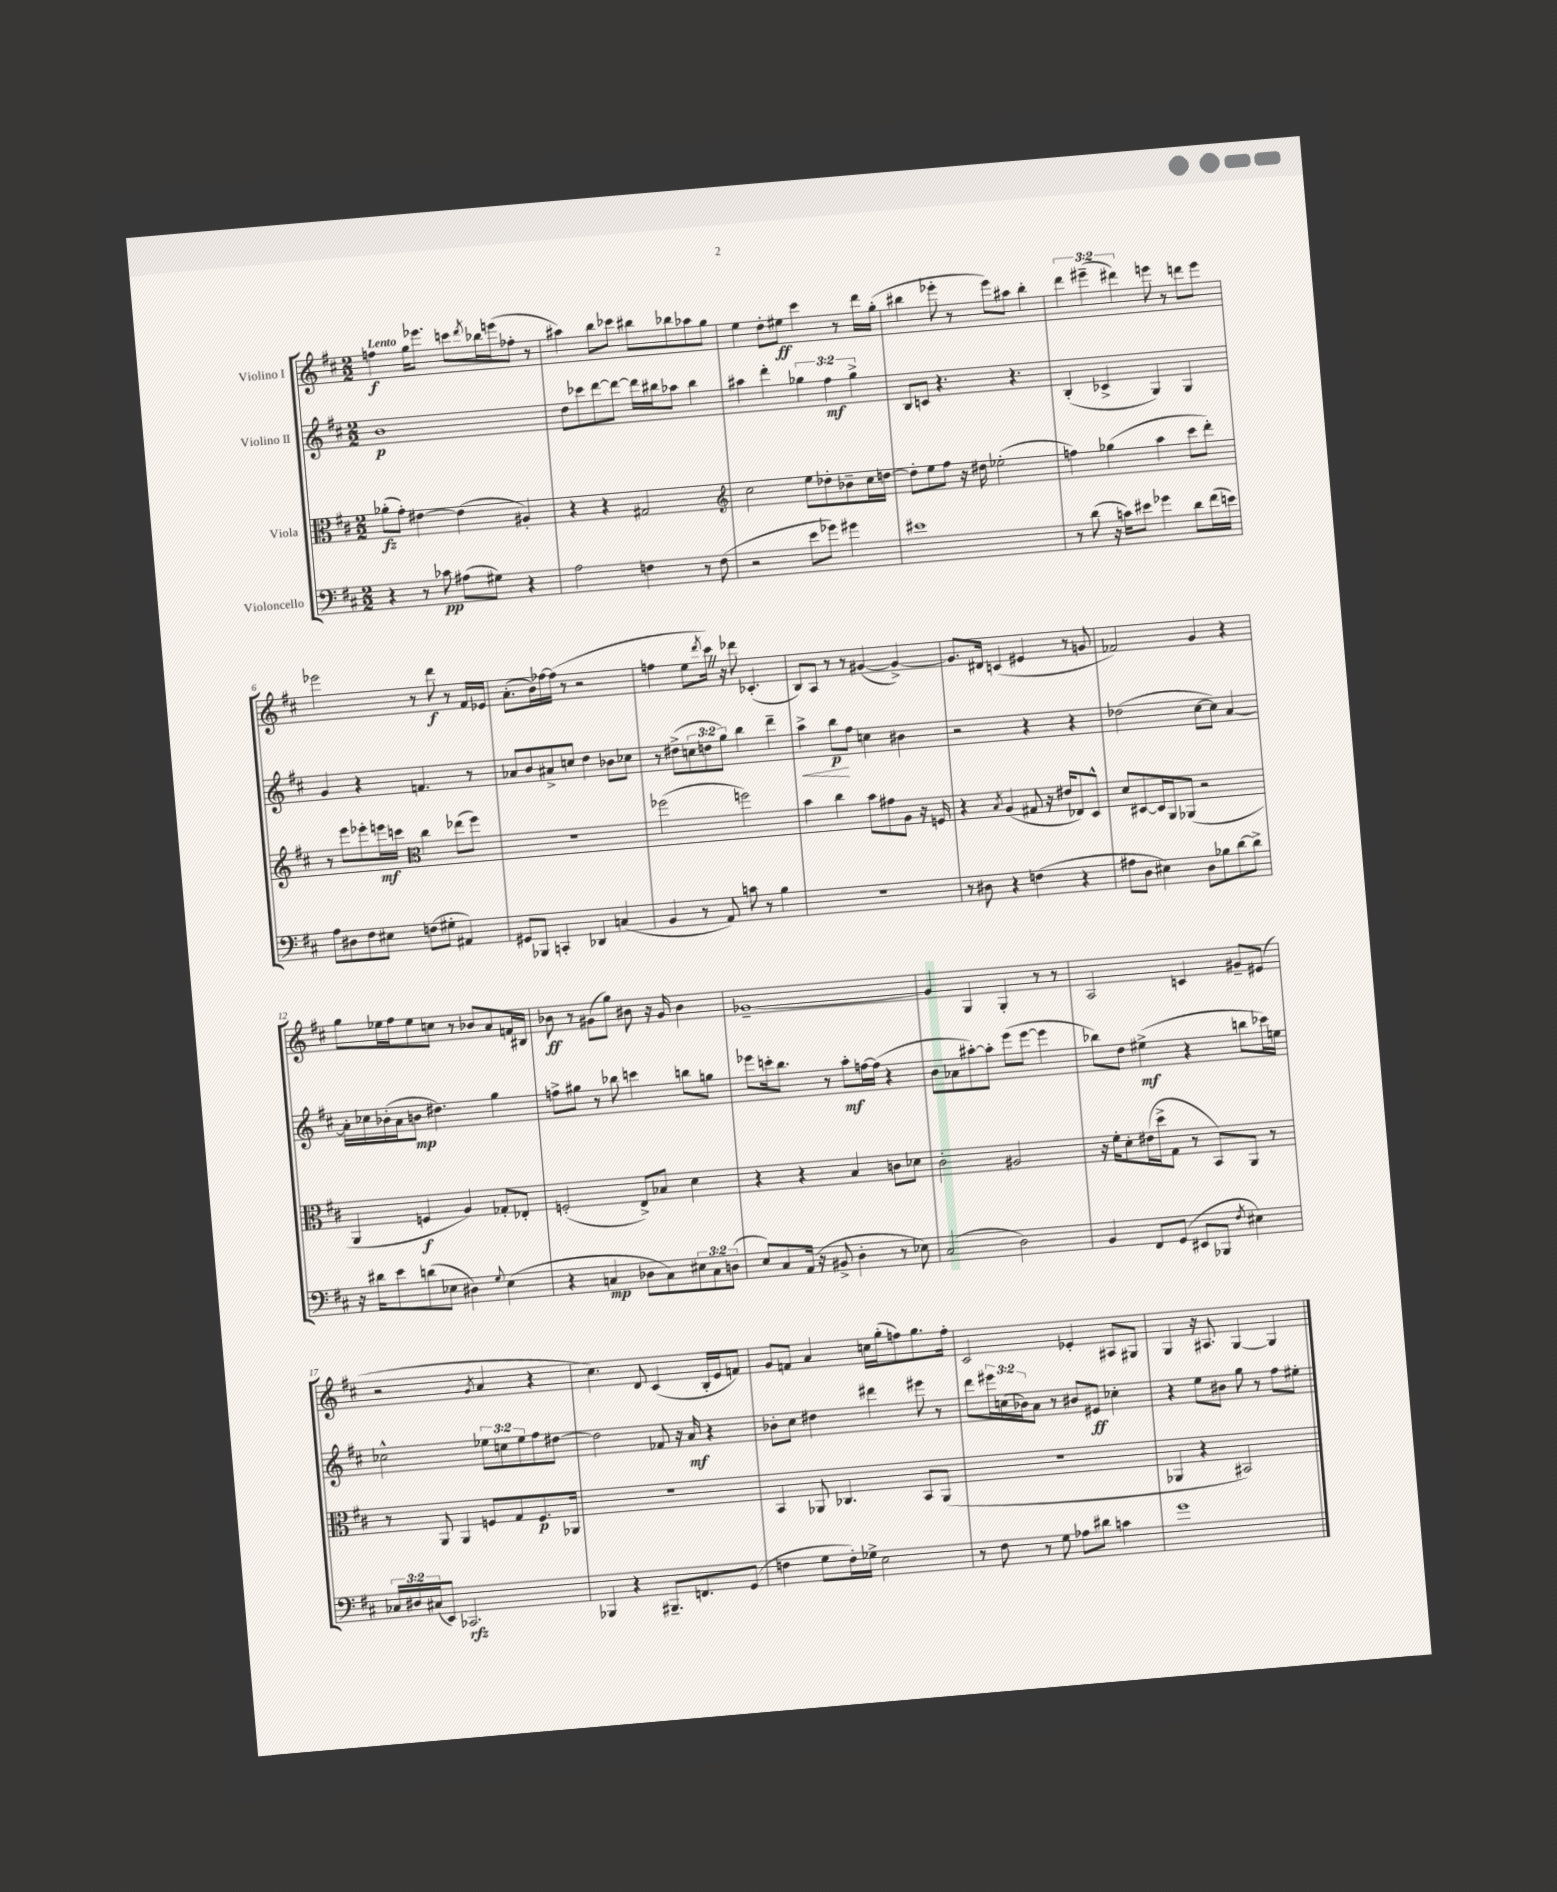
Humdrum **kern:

**kern	**kern	**kern	**kern
*staff4	*staff3	*staff2	*staff1
*clefF4	*clefC3	*clefG2	*clefG2
*k[f#c#]	*k[f#c#]	*k[f#c#]	*k[f#c#]
*M2/2	*M2/2	*M2/2	*M2/2
4r	(8a-'	1b	4ff
.	8g')	.	.
8r	[4e#	.	16gg
.	.	.	8.eee-
8c-	.	.	.
(8A#	(4e#]	.	8ccc
.	.	.	8qddd
8G#)	.	.	16bb-
.	.	.	(16eee
4r	4A#')	.	8ff-'
.	.	.	8r
=	=	=	=
2A	4r	8dd	4aa#)
.	.	8ccc-	.
.	4r	[8ddd	8bb
.	.	8ddd_	8ccc-
4F	2G#	16ddd]	8bb#
.	.	16bb#	.
.	.	8aa-	8bb-
8r	.	4bb#	8aa-
(8F	.	.	8gg
=	=	=	=
*	*clefG2	*	*
2r	2cc#	4aa#	4ee
.	.	4ddd'	8dd'
.	.	.	8ee#
8e	8ee	6gg-	4ccc#
8g-)	8dd-'	.	.
.	.	6ff#	.
4g#	8b-~	.	8r
.	.	6gg-^	.
.	16cc#	.	16ddd
.	[16dd	.	(16gg'
=	=	=	=
1e#	8dd']	8B	4bb#
.	8ee	8c	.
.	8ff#	4.r	8eee-'
.	16r	.	8r
.	16dd#	.	.
.	(2ee-'	.	8eee-)
.	.	4.r	8aa#
.	.	.	4bb#'
=	=	=	=
8r	4ff)	(4B'	6ddd
(8d	.	.	.
.	.	.	(6eee#~
16r	(4gg-	4c-^	.
16c)	.	.	.
.	.	.	6ddd#)
8e#	.	.	.
4g-	4aa	4G)	8eee
.	.	.	8r
8d	8ccc#	4G	8ddd
(16f#	8ddd')	.	8eee
16e)	.	.	.
=	=	=	=
8A	8r	4g	2eee-
8D#	8eee	.	.
8F#	8eee-'	4r	.
8E#	16eee	.	.
.	16ccc	.	.
*	*clefC3	*	*
(8F	4cc#	4.f	8r
8G#'	.	.	8ddd
4AA#)	(8ee-	.	8r
.	8ff#)	8r	16f#
.	.	.	16e-
=	=	=	=
8GG#	1r	8a-	(8.a'
8BBB-	.	8b	.
.	.	.	16b)
4CC'	.	8a#^	[16ff-
.	.	.	(16ff-]
.	.	8cc	8r
4DD-	.	4dd	2r
(4C	.	8b-	.
.	.	8cc-	.
=	=	=	=
4BB	(2ff-	8r	4ff
.	.	(8dd#^	.
8r	.	12cc	8ee
.	.	12dd	.
.	.	.	8qddd
8AA)	.	.	16ccc#)
.	.	12gg)	.
.	.	.	16r
8c	2ff)	4bb	8ddd-
8r	.	.	(4.c-'
4B	.	4ddd~	.
=	=	=	=
1r	4b	4aa^	8B)
.	.	.	8A
.	4cc#	8bb	8r
.	.	8ff#	8r
.	8b	4cc	([4g#
.	8g#	.	.
.	8A	4b#	4g#^_)
.	16r	.	.
.	16F	.	.
=	=	=	=
8r	4r	2r	8.g#]
8D#	.	.	.
.	.	.	16d#
.	8qB	.	.
4r	(4A	.	(4c
(4F	8G#	4r	4e#
.	16r	.	.
.	16e#	.	.
4r	8E-)	4r	8r
.	8D^^	.	8g
=	=	=	=
8A#	8d	(2dd-	2f-)
8D	[8D#	.	.
4E#)	16D#]	.	.
.	16AA	.	.
.	(8AA-	.	.
8D	2r	[8cc#	4g
8B-	.	8cc#])	.
[8d	.	[4a	4r
8d^]	.	.	.
=	=	=	=
16r	4AA	16a']	8gg
16d#	.	16cc-	.
8e	.	(16b-'	16ee-
.	.	16a	16ff#
(8d	4F	8b	8ee-
8E-	.	4.dd#)	8cc
4D#)	4A)	.	8r
.	.	.	8b-
8qqG	.	.	.
(4E-	8G-'	4gg	8a
.	8E-'	.	16f
.	.	.	16B#
=	=	=	=
4r	(2F'	8ff^	8b-
.	.	8gg#	8r
4C	.	8r	(8g#
.	.	8bb-	8gg)
8D-	8E^)	4ccc	8b#
8C)	8B-	.	16r
.	.	.	16g#
12E#	4d	8bb	4b#
12C	.	.	.
.	.	8gg	.
(12D	.	.	.
=	=	=	=
8E)	4r	8eee-	[1g-~
8C#	.	16ccc'	.
.	.	8.bb	.
(16AA	4r	.	.
16r	.	.	.
8BB#^	.	8r	.
4D'	4B	8aa'	.
.	.	[16ff	.
.	.	(16ff]	.
8r	8c	4r	.
8E-)	8d-	.	.
=	=	=	=
(2C#	2c#'	8b	4g-]
.	.	8a-	.
.	.	[8aa#')	4G
.	.	8aa#']	.
2D)	2A#	(8eee	4G'
.	.	[8eee	.
.	.	4eee]	8r
.	.	.	8r
=	=	=	=
4BB	16r	8bb-)	2A
.	16f#'	.	.
.	8d'	8dd	.
8FF#	(16e#	(4ee#^	.
.	16dd^	.	.
(8GG	8G	.	.
8EE#	8r	4r	4c
8BBB-	8BB)	.	.
8qF#	.	.	.
4E#)	8AA	8bb	8g#~
.	8r	16ccc-)	(8e#
.	.	16ee	.
=	=	=	=
24C-	8r	2cc-^^	2r
24D#	.	.	.
(24C#	.	.	.
8EE)	8AA	.	.
2.CC-	4AA	.	.
.	.	.	8qg
.	8F	12ee-	4a
.	.	12cc	.
.	8G	.	.
.	.	12ee-	.
.	8.F	8ff#	4r
.	.	[8dd#	.
.	16AA-	.	.
=	=	=	=
4BBB-	1r	2dd#]	4.cc#)
4r	.	.	.
.	.	.	8d
8.BBB#~	.	8f-	(4c#
.	.	16r	.
8.FF	.	16a	.
.	.	4r	16B'
.	.	.	16e
(8GG	.	.	8f)
=	=	=	=
4F	4BB	8b-'	8g
.	.	8cc#	8f
8G	8AA-	4dd#	4a
16F')	4.C-	.	.
16G-^	.	.	.
2E	.	4ddd#	16cc
.	.	.	(16gg'
.	.	.	8ff)
.	8BB	8eee#	8.gg
.	(8AA-	8r	.
.	.	.	16ff'
=	=	=	=
8r	1r	8ddd	2c#
8F#	.	24eee#	.
.	.	(24cc	.
.	.	24b-)	.
8r	.	8a	.
8G	.	8r	.
8A-	.	8b#	4e-'
8d#	.	8e#	.
4c	.	4cc-'	8A#
.	.	.	8G#
=	=	=	=
1g	4AA-	4r	4G
.	4r	8ee	16r
.	.	.	8.A#
.	.	8b#	.
.	2BB#)	8gg	[4G
.	.	8r	.
.	.	8ff#	4G]
.	.	8ee#'	.
==	==	==	==
*-	*-	*-	*-
